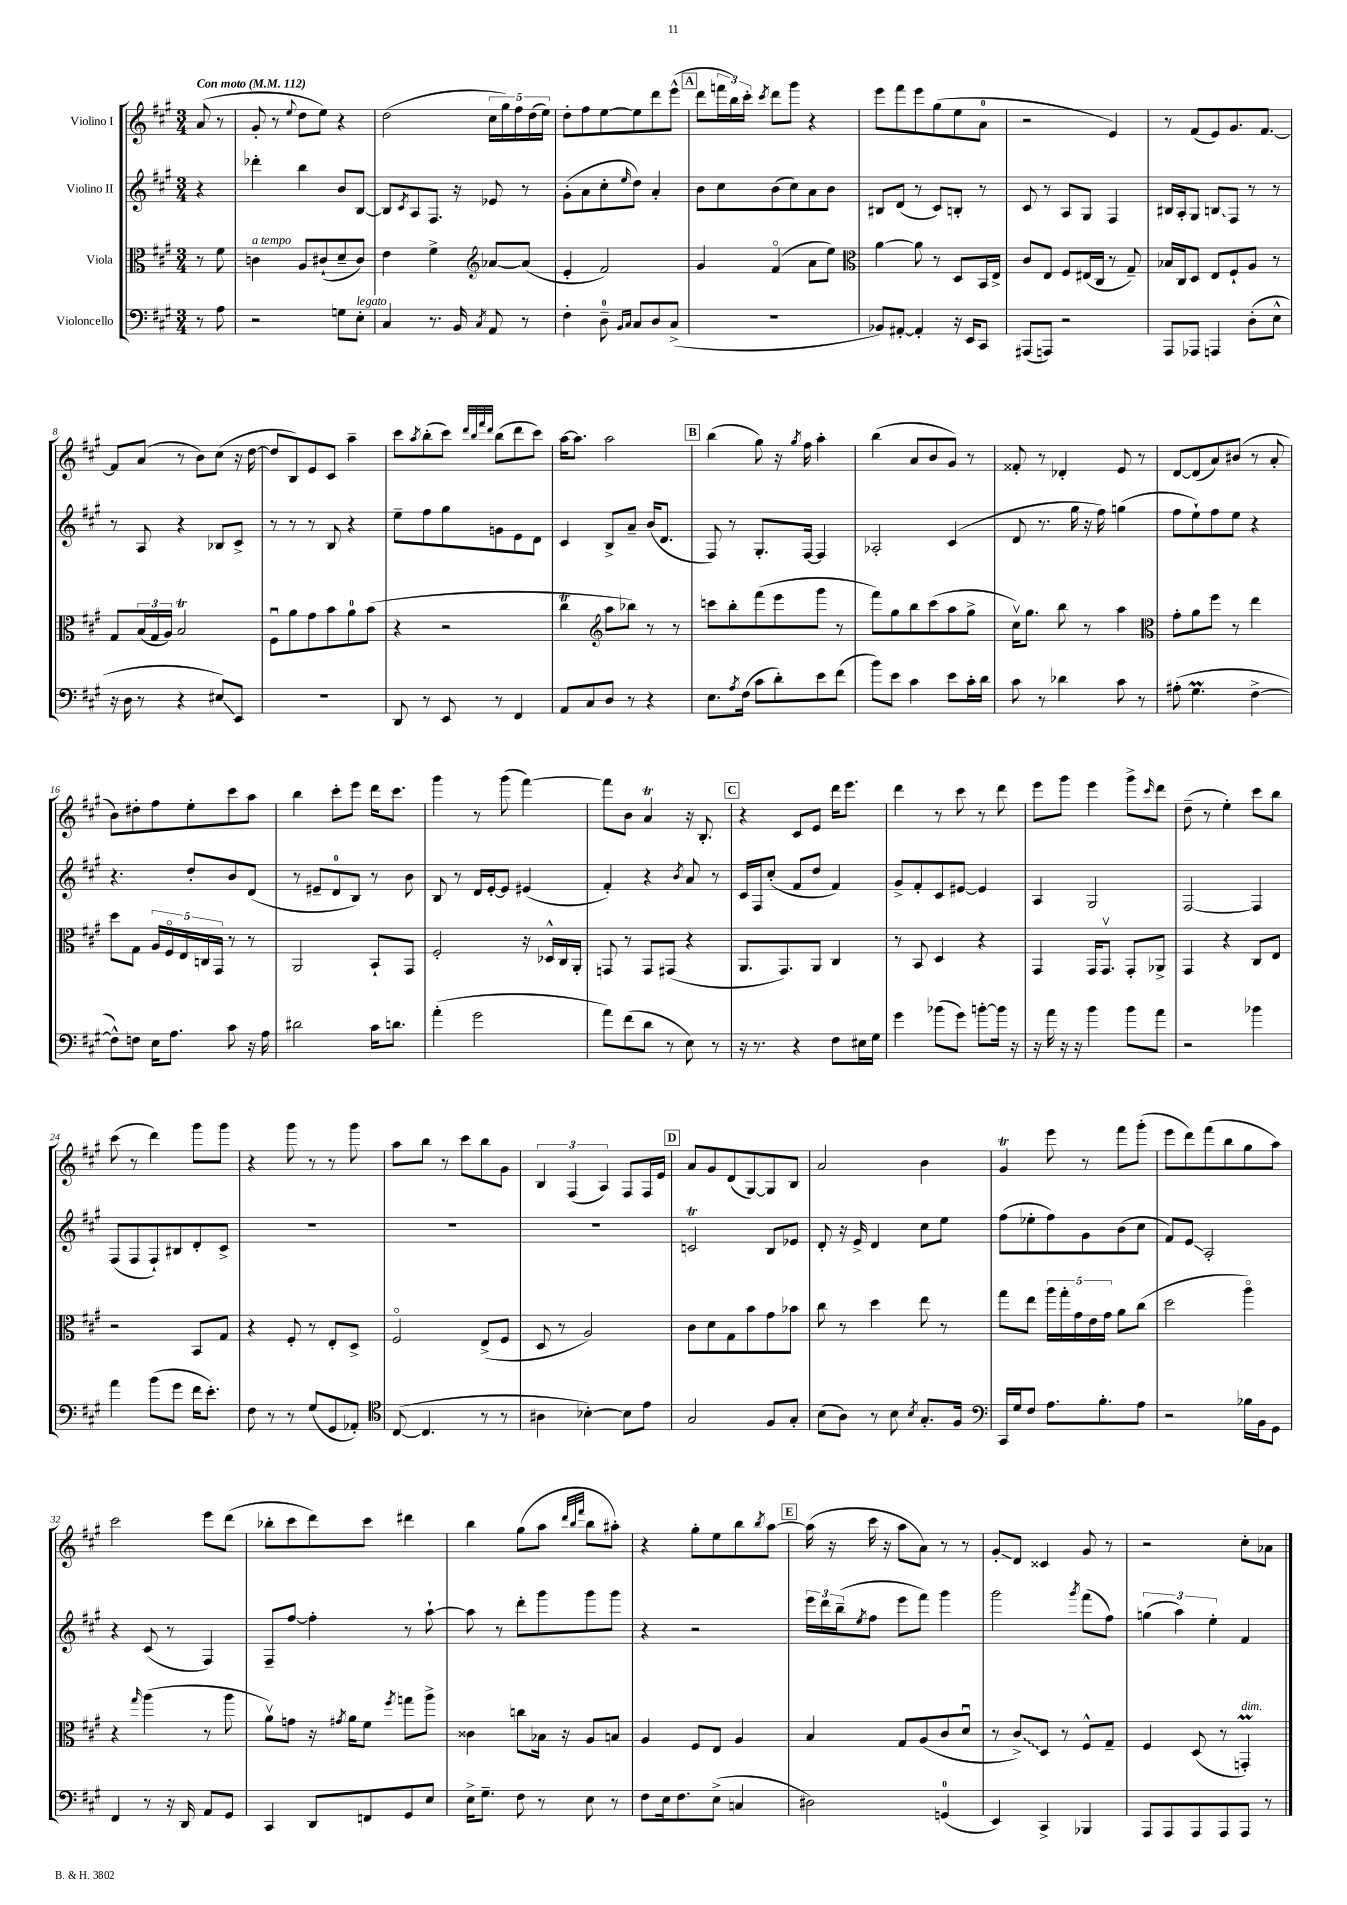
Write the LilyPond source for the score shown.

<<
\new StaffGroup <<
\new Staff = "s0" \with { instrumentName = "Violino I" } {
    \clef treble \key a \major \numericTimeSignature \time 3/4 \partial 4 \tempo "Con moto" 4 = 112
    a'8( r8 |
    gis'8-. r8 \appoggiatura { e''8 } d''8 e''8) r4 |
    d''2( \tuplet 5/4 { cis''16 gis''16) fis''16 d''16( e''16) } |
    d''8-. fis''8 e''8~ e''8 d'''8 e'''8-^( |
    \mark \markup { \box "A" } d'''8 \tuplet 3/2 { f'''16 b''16) cis'''16-. } \acciaccatura { cis'''8 } d'''8 gis'''8 r4 |
    e'''8 fis'''8 e'''8 gis''8( e''8 a'8-0 |
    r2 e'4) |
    r8 fis'8( e'8) gis'8. fis'8.~ |
    fis'8 a'8( r8 b'8) cis''8( r16 d''16~ |
    d''8 b8) e'8 cis'8 a''4-- |
    cis'''8 \acciaccatura { a''8 } b''8-.( cis'''8) \grace { d'''32 b''32 fis'''32 d'''32 } b''8( d'''8 cis'''8) |
    a''16~ a''8. a''2 |
    \mark \markup { \box "B" } b''4( gis''8) r16 \acciaccatura { gis''8 } fis''16 a''4-. |
    b''4( a'8 b'8 gis'8) r8 |
    fisis'8-. r8 des'4-. e'8 r8 |
    d'8~ d'8( a'8) bis'8( r8 a'8-. |
    b'8) dis''8-. fis''8 e''8-. cis'''8 a''8 |
    b''4 cis'''8-. e'''8 d'''16 cis'''8. |
    gis'''4 r8 gis'''8( fis'''4~) |
    fis'''8 b'8 a'4\trill r16 b8.-. |
    \mark \markup { \box "C" } r4 cis'8 e'8 d'''16 e'''8. |
    d'''4 r8 cis'''8 r8 d'''8 |
    e'''8 gis'''8 e'''4 gis'''8-> \grace { cis'''16 } d'''8 |
    d''8--( r8 e''4-.) cis'''8 b''8 |
    cis'''8( r8 d'''4) gis'''8 gis'''8 |
    r4 gis'''8 r8 r8 gis'''8 |
    a''8 b''8 r8 cis'''8 b''8 gis'8 |
    \tuplet 3/2 { b4 fis4( a4) } fis8 fis16 e'16 |
    \mark \markup { \box "D" } a'8 gis'8 d'8( gis8~) gis8 b8 |
    a'2 b'4 |
    gis'4\trill e'''8 r8 fis'''8 gis'''8-.( |
    e'''8 d'''8) fis'''8( b''8 gis''8 a''8) |
    cis'''2 e'''8 d'''8( |
    bes''8-. cis'''8 d'''8) cis'''8 dis'''4 |
    b''4 gis''8( a''8 \grace { d'''32 b''32 fis'''32 } b''8 ais''8-.) |
    r4 gis''8-. e''8 b''8 \acciaccatura { b''8 } a''8~ |
    \mark \markup { \box "E" } a''16( r16 cis'''16 r16 a''8 a'8) r8 r8 |
    gis'8-.\glissando d'8 cisis'4 gis'8 r8 |
    r2 cis''8-. aes'8 \bar "|." |
}
\new Staff = "s1" \with { instrumentName = "Violino II" } {
    \clef treble \key a \major \numericTimeSignature \time 3/4 \partial 4
    r4 |
    des'''4-. b''4 b'8 b8~ |
    b8 \acciaccatura { cis'8 } a8 fis8. r16 ees'8 r8 |
    gis'8-.( a'8 cis''8-. \grace { e''16 } d''8) a'4-. |
    \mark \markup { \box "A" } b'8 cis''8 b'8( cis''8) a'8 b'8 |
    bis8 d'8( r8 cis'8) b8-. r8 |
    cis'8 r8 a8 gis8 fis4 |
    bis16 a16-. gis8 \once \override Glissando.style = #'zigzag b8\glissando fis8 r8 r8 |
    r8 a8 r4 bes8 cis'8-> |
    r8 r8 r8 b8 r4 |
    e''8-- fis''8 gis''8 g'8 e'8 d'8 |
    cis'4 b8-> a'8-- b'16( d'8. |
    \mark \markup { \box "B" } fis8) r8 gis8.-. fis16~ fis4 |
    aes2-. cis'4( |
    d'8 r8. gis''16 r16 fis''16) g''4( |
    fis''8 e''8-!) fis''8 e''8 r4 |
    r4. d''8-. b'8 d'8( |
    r8 eis'8-- d'8-0 b8) r8 b'8 |
    b8 r8 d'16 e'16~-. e'8 eis'4( |
    fis'4-.) r4 \acciaccatura { b'8 } a'8 r8 |
    \mark \markup { \box "C" } cis'16 fis16 cis''8-.( fis'8 d''8 fis'4) |
    gis'8-> fis'8-. cis'8 eis'8~ eis'4 |
    a4 gis2 |
    fis2~ fis4 |
    fis8( fis8 fis8-!) bis8 d'8-. cis'8-> |
    R2. |
    R2. |
    R2. |
    \mark \markup { \box "D" } c'2\trill b8 ees'8 |
    d'8-. r16 e'16-> d'4 cis''8 e''8 |
    fis''8( ees''8-. fis''8) gis'8 b'8( cis''8 |
    fis'8) e'8\glissando a2-. |
    r4 cis'8( r8 fis4) |
    fis8-- fis''8~ fis''4-. r8 a''8~-! |
    a''8 r8 d'''8-. gis'''8 gis'''8 gis'''8 |
    r4 r2 |
    \mark \markup { \box "E" } \tuplet 3/2 { e'''16 d'''16 b''16--( } \acciaccatura { e''8 } fis''8 e'''8 fis'''8) gis'''4 |
    gis'''2 \acciaccatura { gis'''8 } fis'''8( fis''8) |
    \tuplet 3/2 { g''4( a''4) e''4-. } fis'4 \bar "|." |
}
\new Staff = "s2" \with { instrumentName = "Viola" } {
    \clef alto \key a \major \numericTimeSignature \time 3/4 \partial 4
    r8 fis'8 |
    c'4^\markup { \italic "a tempo" } a8 cis'8-!( d'8-- cis'8) |
    e'4 fis'4-> \clef treble aes'8~ aes'8( |
    e'4-. fis'2) |
    \mark \markup { \box "A" } gis'4 fis'4\flageolet( a'8 e''8) |
    \clef alto a'4~ a'8 r8 d8 b,16 e16-> |
    cis'8 e8 fis8 eis16( cis16 r8 gis8--) |
    bes16 cis16 d8 e8 fis8-! a8 r8 |
    gis8 \tuplet 3/2 { b16( gis16 a16) } b2\trill |
    fis8\downbow a'8 gis'8 b'8 a'8-0 b'8( |
    r4 r2 |
    cis''4\trill \clef treble a''8 bes''8) r8 r8 |
    \mark \markup { \box "B" } c'''8 b''8-. fis'''8( e'''8 gis'''8 r8 |
    fis'''8) gis''8 b''8 cis'''8( a''8 gis''8-> |
    cis''16\upbow) gis''8. b''8 r8 a''4 |
    \clef alto gis'8-. a'8 fis''8 r8 e''4 |
    d''8 gis8 \tuplet 5/4 { a16 fis16\flageolet e16 c16 gis,16 } r8 r8 |
    a,2 b,8-! gis,8 |
    fis2-. r16 des16-^ cis16 a,16-. |
    g,8 r8 g,8 gis,8( r4 |
    \mark \markup { \box "C" } a,8. gis,8.) a,8 cis4 |
    r8 b,8 d4 r4 |
    gis,4 gis,16 gis,8.\upbow gis,8-. aes,8-> |
    gis,4 r4 cis8 e8 |
    r2 b,8 gis8 |
    r4 fis8-. r8 e8-. d8-> |
    fis2\flageolet e8->( fis8 |
    d8 r8 a2) |
    \mark \markup { \box "D" } cis'8 d'8 gis8 b'8 gis'8 bes'8 |
    cis''8 r8 d''4 e''8 r8 |
    gis''8 e''8 \tuplet 5/4 { a''16 gis''16-. gis'16 e'16 gis'16 } a'8 cis''8( |
    d''2 a''4\flageolet) |
    r4 \grace { gis''16 } a''4( r8 a''8 |
    a'8\upbow) g'8 r16 \acciaccatura { gis'8 } a'16 fis'8 \acciaccatura { fis''8 } g''8 a''8-> |
    cisis'4 c''8 bes16 r16 a8 b8 |
    a4 fis8 e8 a4 |
    \mark \markup { \box "E" } b4 gis8 a8( cis'8 d'8\downbow |
    r8 \once \override Glissando.style = #'zigzag cis'8->\glissando) d8 r8 fis8-^ gis8-- |
    fis4 d8( r8 g,4-.\prall^\markup { \italic "dim." }) \bar "|." |
}
\new Staff = "s3" \with { instrumentName = "Violoncello" } {
    \clef bass \key a \major \numericTimeSignature \time 3/4 \partial 4
    r8 a8 |
    r2 g8 e8-.^\markup { \italic "legato" } |
    cis4 r8. b,16 \acciaccatura { cis8 } a,8 r8 |
    fis4-. d8-0-- \grace { b,16 cis16 } cis8 d8 cis8->( |
    \mark \markup { \box "A" } R2. |
    bes,8) ais,8~-. ais,4-. r16 e,16 cis,8 |
    ais,,8( a,,8) r2 |
    a,,8 aes,,8 a,,4 d8-.( e8-^ |
    r16 d16 r8 r4 eis8\glissando) e,8 |
    R2. |
    d,8 r8 e,8 r8 fis,4 |
    a,8 cis8 d8 r8 r4 |
    \mark \markup { \box "B" } e8. \acciaccatura { a8 } fis16( cis'8 d'8-.) e'8 fis'8( |
    b'8) e'8 cis'4 e'8 cis'16-. d'16 |
    cis'8 r8 des'4 cis'8 r8 |
    ais8-.( gis4.\prall fis4~-> |
    fis8-^) f8 e16 a8. cis'8 r16 a16 |
    dis'2 cis'16 d'8. |
    a'4-.( gis'2 |
    a'8) fis'8( d'8 r8 e8) r8 |
    \mark \markup { \box "C" } r16 r8. r4 fis8 eis16 gis16 |
    gis'4 bes'8( gis'8) b'8~-. b'16 r16 |
    r16 a'16 r16 r16 b'4 b'8 a'8 |
    r2 bes'4 |
    a'4 b'8( gis'8 fis'16 e'8.-.) |
    fis8 r8 r8 gis8( gis,8 aes,8-.) |
    \clef tenor cis8~( cis4. r8 r8 |
    ais4 bes4~-.) bes8 e'8 |
    \mark \markup { \box "D" } gis2 fis8 gis8-. |
    b8( a8) r8 b8 \acciaccatura { b8 } gis8.-. fis16 |
    \clef bass cis,16 gis16 fis8 a8. b8.-. a8 |
    r2 bes16 b,16 gis,8 |
    fis,4 r8 r16 d,16 a,8 gis,8 |
    cis,4 d,8 f,8 gis,8 e8 |
    e16-> gis8.-- fis8 r8 e8 r8 |
    fis8 e16 fis8. e8->( c4 |
    \mark \markup { \box "E" } dis2) g,4-0( |
    e,4) cis,4-> bes,,4 |
    a,,8 a,,8 a,,8 a,,8 a,,8 r8 \bar "|." |
}
>>
>>
